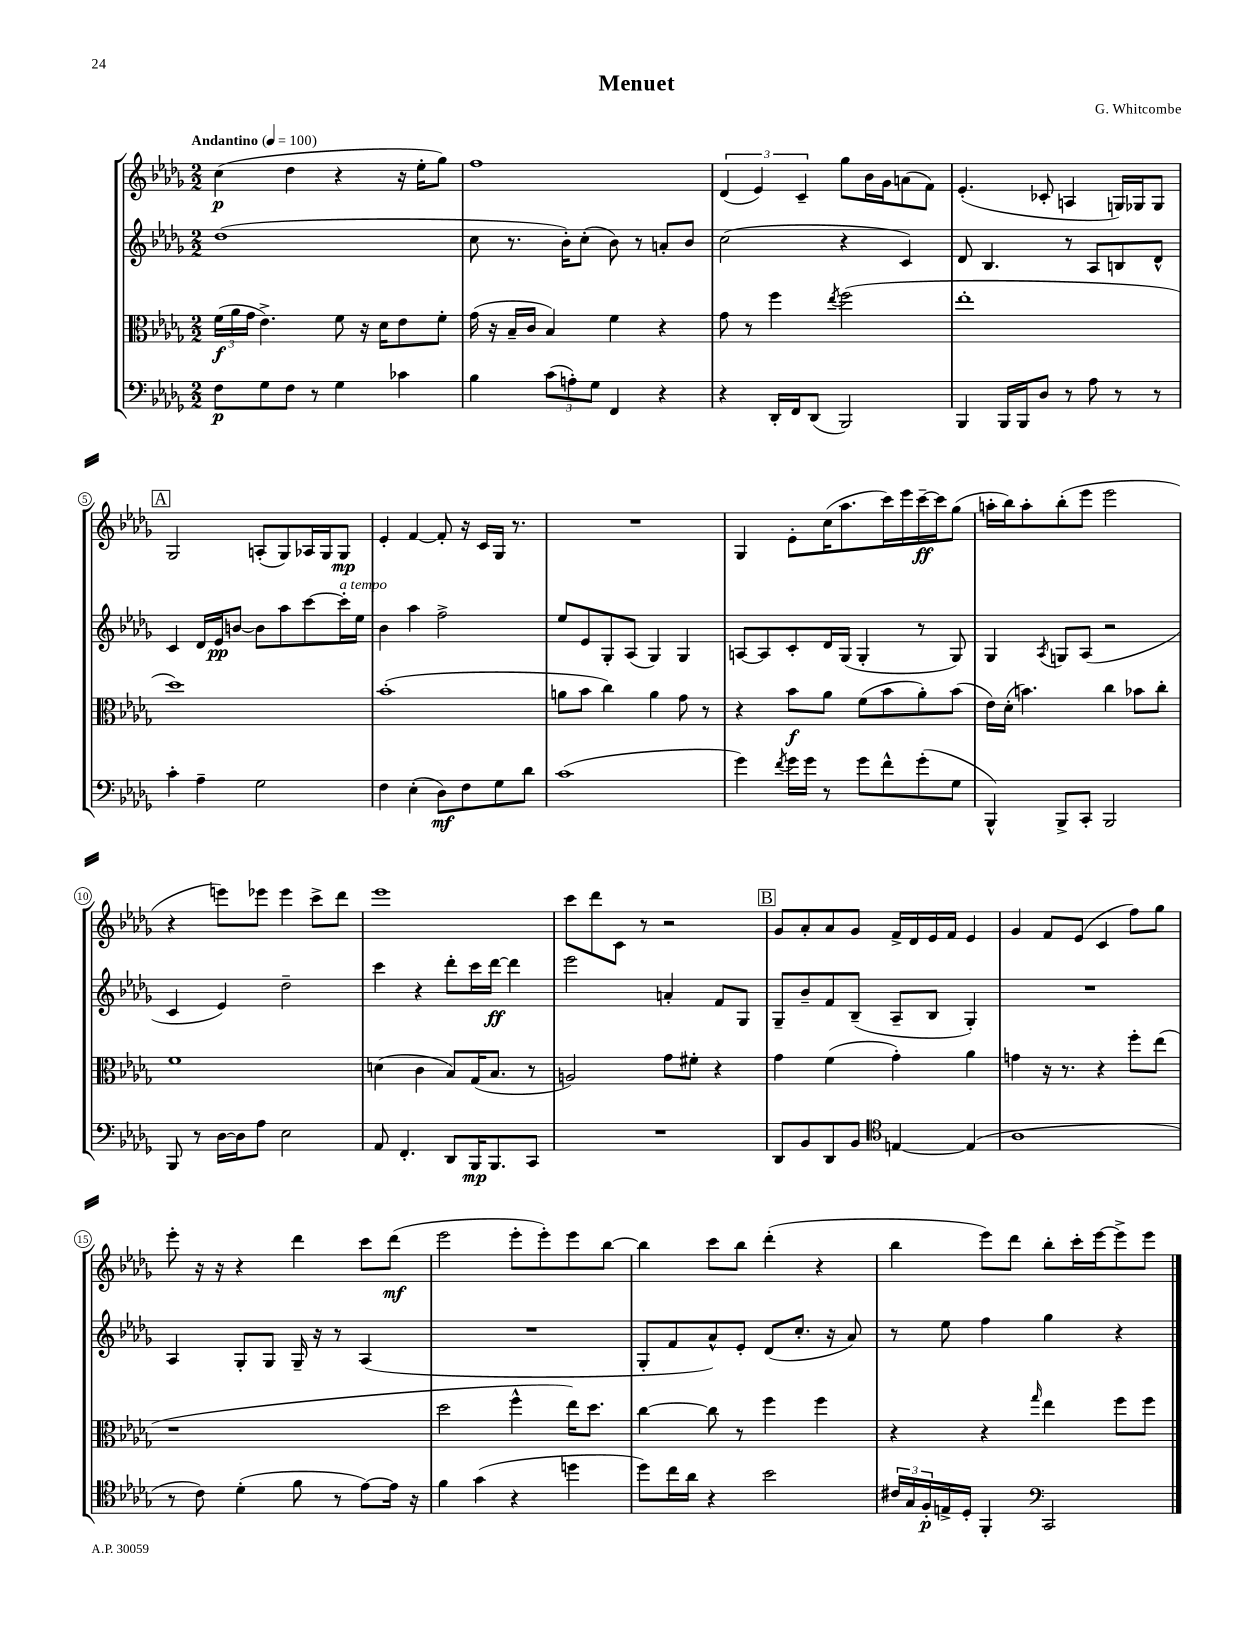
\header { title = "Menuet" composer = "G. Whitcombe" }
<<
\new StaffGroup <<
\new Staff = "s0" {
    \clef treble \key des \major \numericTimeSignature \time 2/2 \tempo "Andantino" 4 = 100
    c''4\p( des''4 r4 r16 ees''16-. ges''8) |
    f''1 |
    \tuplet 3/2 { des'4( ees'4) c'4-- } ges''8 bes'16 ges'16 a'8( f'8) |
    ees'4.-.( ces'8-. a4 g16) ges16 ges8 |
    \mark \markup { \box "A" } ges2 a8-.( ges8) aes16 ges16 ges8\mp |
    ees'4-. f'4~ f'8-. r16 c'16 ges16 r8. |
    R1 |
    ges4 ees'8-. c''16( aes''8. c'''16) ees'''16 c'''16~--\ff c'''16 ges''8( |
    a''16-. bes''16) a''8-. bes''8-.( ees'''8 ees'''2 |
    r4 e'''8) ees'''8 ees'''4 c'''8-> des'''8 |
    ees'''1 |
    c'''8 des'''8 c'8 r8 r2 |
    \mark \markup { \box "B" } ges'8 aes'8-. aes'8 ges'8 f'16-> des'16 ees'16 f'16 ees'4 |
    ges'4 f'8 ees'8( c'4 f''8) ges''8 |
    ees'''8-. r16 r16 r4 des'''4 c'''8 des'''8\mf( |
    ees'''2 ees'''8-. ees'''8-.) ees'''8 bes''8~ |
    bes''4 c'''8 bes''8 des'''4-.( r4 |
    bes''4 ees'''8) des'''8 bes''8-. c'''16-. ees'''16~ ees'''8-> ees'''8 \bar "|." |
}
\new Staff = "s1" {
    \clef treble \key des \major \numericTimeSignature \time 2/2
    des''1( |
    c''8 r8. bes'16-.) c''8-.( bes'8) r8 a'8-. bes'8 |
    c''2( r4 c'4) |
    des'8 bes4. r8 aes8 b8 des'8-^ |
    \mark \markup { \box "A" } c'4 des'16 ees'16\pp b'8~ b'8 aes''8 c'''8~ c'''16-.^\markup { \italic "a tempo" } ees''16 |
    bes'4 aes''4 f''2-> |
    ees''8 ees'8 ges8-. aes8( ges4) ges4 |
    a8~ a8 c'8-. des'16 ges16( ges4-. r8 ges8) |
    ges4 \acciaccatura { aes8 } g8 aes8( r2 |
    c'4 ees'4) des''2-- |
    c'''4 r4 des'''8-. c'''16 des'''16~\ff des'''4 |
    ees'''2 a'4-. f'8 ges8 |
    \mark \markup { \box "B" } ges8-- bes'8-- f'8 bes8--( aes8-- bes8 ges4-.) |
    R1 |
    aes4 ges8-. ges8 ges16-- r16 r8 aes4( |
    R1 |
    ges8-. f'8 aes'8-^) ees'8-. des'8( c''8.-. r16 aes'8) |
    r8 ees''8 f''4 ges''4 r4 \bar "|." |
}
\new Staff = "s2" {
    \clef alto \key des \major \numericTimeSignature \time 2/2
    \tuplet 3/2 { f'16\f( aes'16 ges'16 } ees'4.->) f'8 r16 des'16 ees'8 f'8-. |
    ges'16( r16 bes16-- c'16 bes4) f'4 r4 |
    ges'8 r8 f''4 \acciaccatura { ees''8 } f''2( |
    ees''1-. |
    \mark \markup { \box "A" } des''1) |
    bes'1-.( |
    a'8 bes'8 c''4) a'4 ges'8 r8 |
    r4 bes'8\f aes'8 f'8( bes'8 aes'8-.) bes'8( |
    ees'16) des'16-.( b'4.) c''4 bes'8 c''8-. |
    f'1 |
    d'4( c'4 bes8) ges16( bes8. r8 |
    a2) ges'8 fis'8-. r4 |
    \mark \markup { \box "B" } ges'4 f'4( ges'4-.) aes'4 |
    g'4 r16 r8. r4 f''8-. ees''8( |
    r1 |
    des''2 f''4-^ ees''16) des''8. |
    c''4~ c''8 r8 f''4 f''4 |
    r4 r4 \grace { ges''16 } ees''4 f''8 f''8 \bar "|." |
}
\new Staff = "s3" {
    \clef bass \key des \major \numericTimeSignature \time 2/2
    f8\p ges8 f8 r8 ges4 ces'4 |
    bes4 \tuplet 3/2 { c'8( a8-.) ges8 } f,4 r4 |
    r4 des,16-. f,16 des,8( bes,,2) |
    bes,,4 bes,,16 bes,,16 des8 r8 aes8 r8 r8 |
    \mark \markup { \box "A" } c'4-. aes4-- ges2 |
    f4 ees4-.( des8\mf) f8 ges8 des'8 |
    c'1( |
    ges'4) \acciaccatura { f'8 } ges'16 ges'16 r8 ges'8 f'8-^ ges'8-.( ges8 |
    bes,,4-^) bes,,8-> c,8-. bes,,2 |
    bes,,8 r8 des16~ des16 aes8 ees2 |
    aes,8 f,4.-. des,8 bes,,16\mp bes,,8. c,8 |
    R1 |
    \mark \markup { \box "B" } des,8 bes,8 des,8 bes,8 \clef tenor e4~ e4( |
    aes1 |
    r8 c'8) des'4-.( f'8 r8 ees'8~) ees'16 r16 |
    f'4 ges'4( r4 d''4 |
    des''8) c''16 aes'16 r4 bes'2 |
    \tuplet 3/2 { cis'16 ges16 f16-.\p } e16-> des16-. f,4-. \clef bass c,2 \bar "|." |
}
>>
>>
\layout { \context { \Score \override BarNumber.stencil = #(make-stencil-circler 0.1 0.3 ly:text-interface::print) } }
